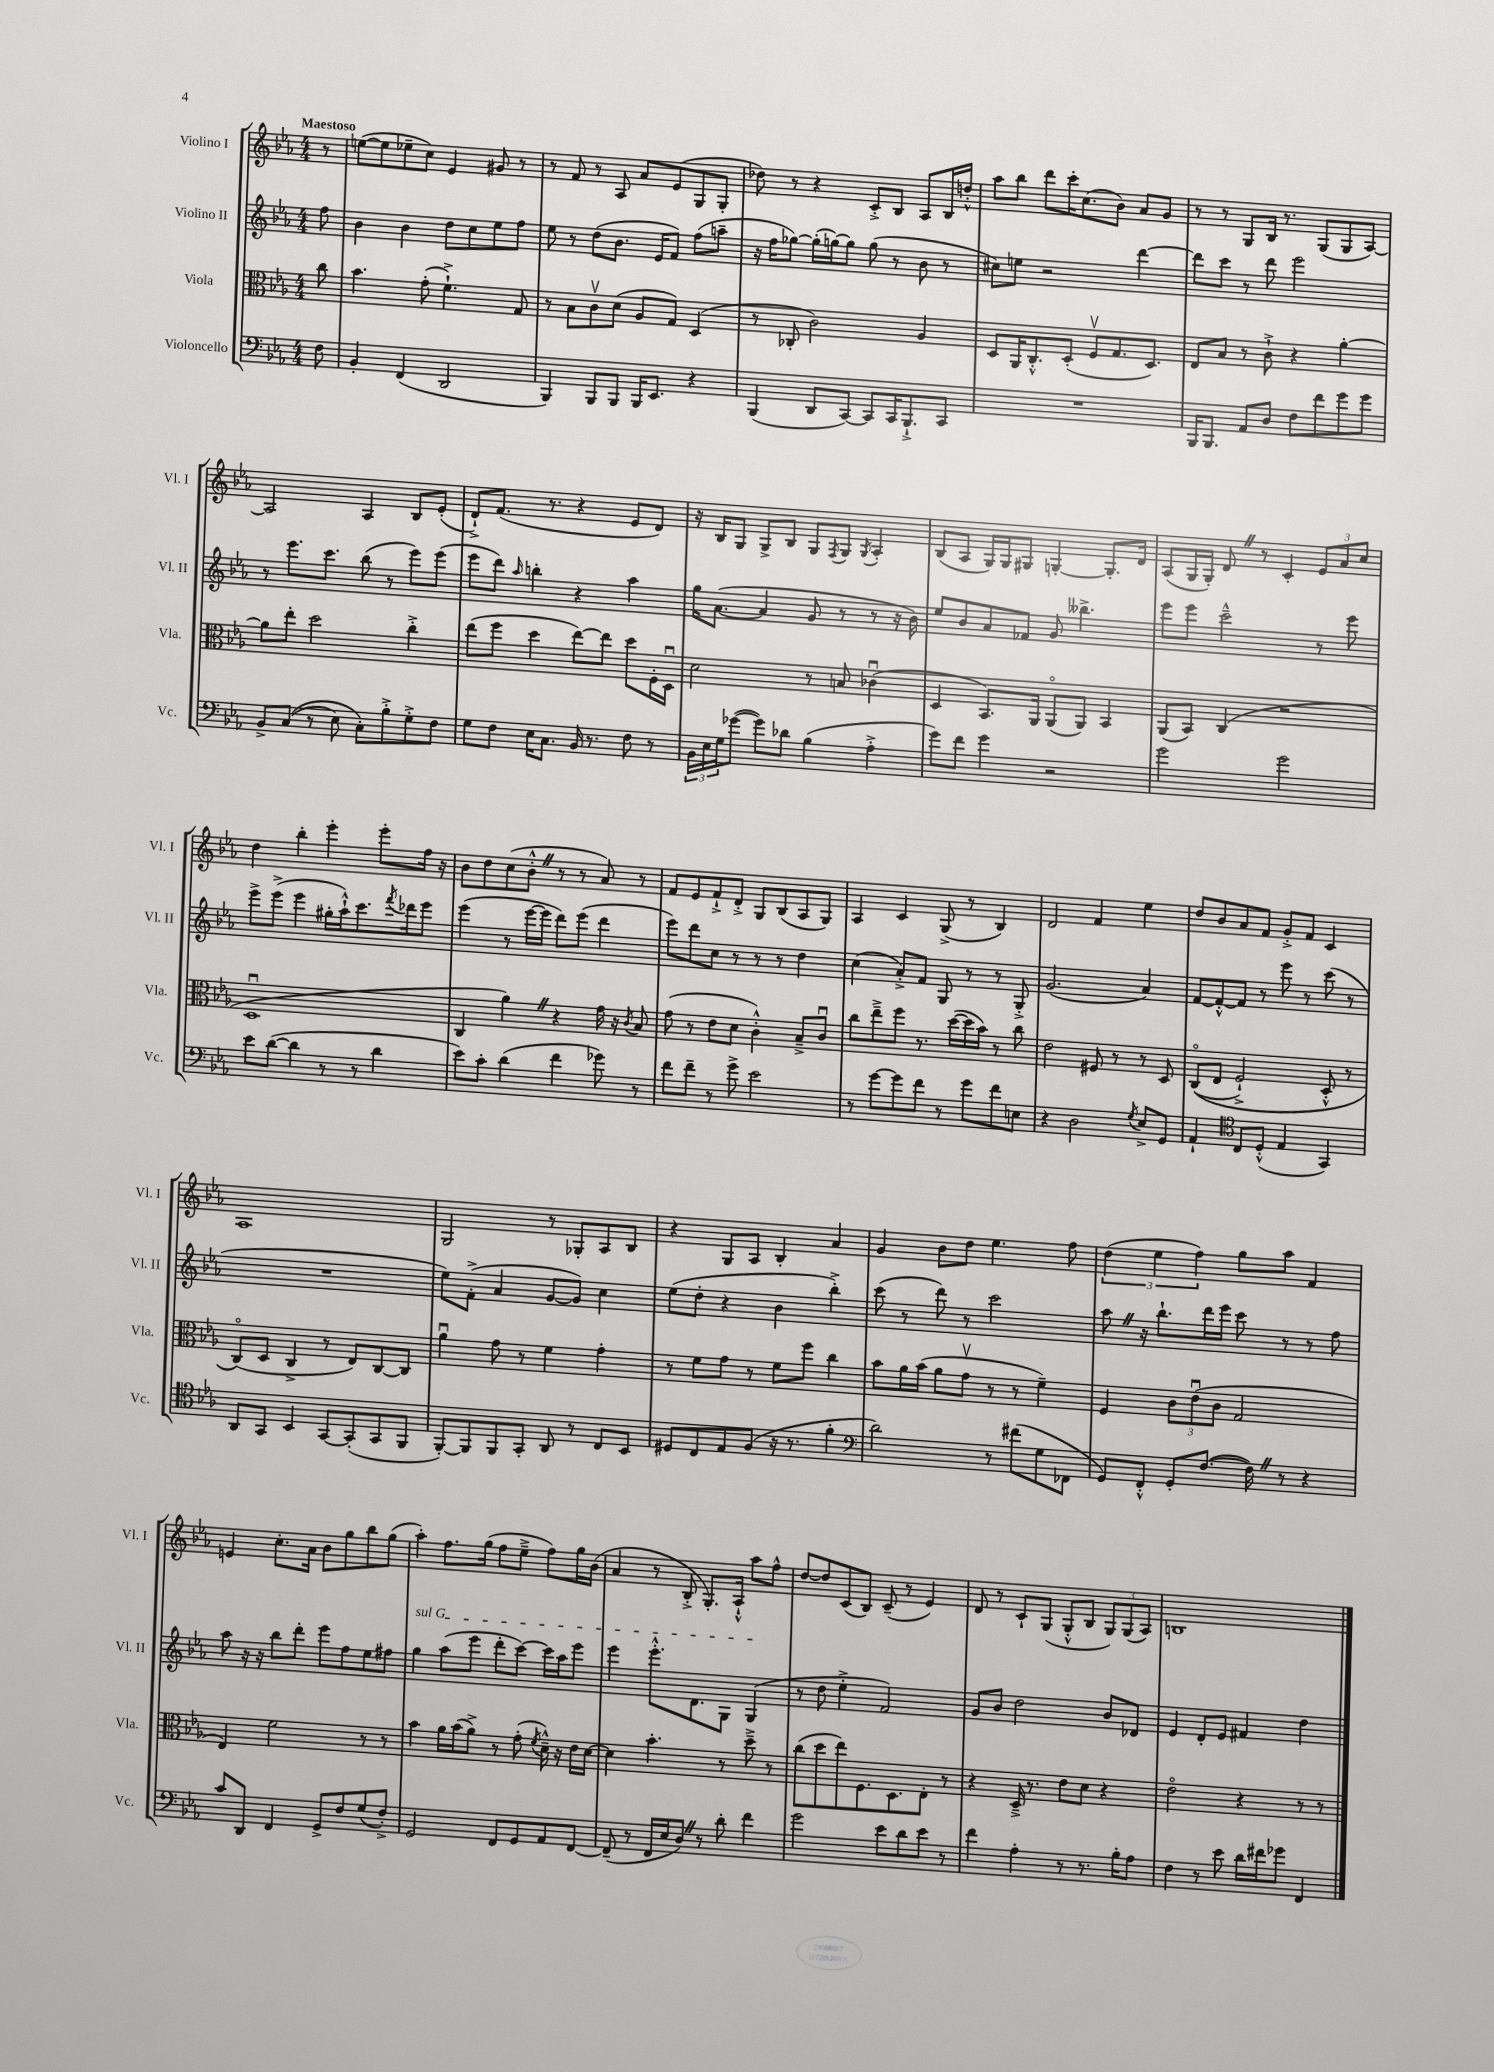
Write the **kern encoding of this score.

**kern	**kern	**kern	**kern
*staff4	*staff3	*staff2	*staff1
*clefF4	*clefC3	*clefG2	*clefG2
*k[b-e-a-]	*k[b-e-a-]	*k[b-e-a-]	*k[b-e-a-]
*M4/4	*M4/4	*M4/4	*M4/4
8F\	8cc\	8ff\	8r
=	=	=	=
4BB-'/	4.b-\	4b-\	([8ee\L
.	.	.	8ee\]
(4FF/	.	4b-\	8ee-~\
.	(8g'\	.	8cc\J)
2DD/	4.f`^\)	8dd\L	4e-/
.	.	8cc\	.
.	.	8ee-\	8g#/
.	8G/	8ff\J	8r
=	=	=	=
4BBB-/)	8r	8ee-\	8r
.	8B-\L	8r	8f/
8BBB-/L	8cv\	(8dd\L	8r
8BBB-/J	(8d\J	8.b-\J	8A-/
16BBB-/LK	8A-/L	.	8a-/L
8.EE-/J	.	16e-/LK	.
.	8G/J)	8f/J)	(8e-/
4r	(4D/	(8ff\L	8G/
.	.	8aa~\J	8G'/J
=	=	=	=
(4BBB-/	8r	16r	8dd-\)
.	.	16ff\LK	.
.	8C-'/	[8gg-\J)	8r
8DD/L	2c\)	(16gg-'\]LL	4r
.	.	[16gg\J)	.
[8CC/J)	.	8gg\]J	.
8CC/]L	.	(8gg\	8c'^/L
16CC/K	.	8r	8B-/J
8.BBB-`^/	.	.	.
.	4A-/	8b-\	8A-/L
8CC/J	.	8r	16B-/L
.	.	.	16dd'^^/JJ
=	=	=	=
1r	8D/L	8cc#\L)	8aa-\L
.	16AA-/K	8ee\J	8bb-\J
.	8.C'^^/	.	.
.	.	2r	8ddd\L
.	(8D'/J	.	16ccc'\K
.	.	.	(8.cc\
.	8Fv/L	.	.
.	8.G/	.	8b-\J)
.	.	[4ddd\	8a-/L
.	8.D/J)	.	.
.	.	.	8g/J
=	=	=	=
16BBB-/LK	8E-/L	8ddd\]L	8r
8.BBB-/J	.	.	.
.	8B-/J	8ccc\J	8r
8AA-/L	8r	8r	8G/L
8D/J	8c`^\	8ddd\	16B-/Jk
.	.	.	8.r
8F\L	4r	2eee-\	.
8f\	.	.	(8G/L
8g\	[4a-'\	.	8G/
8g\J	.	.	[8A-/J)
=	=	=	=
8BB-^/L	8a-\]L	8r	2A-/]
&((8C/J	8ee-'\J	8.eee-\L	.
8r	2dd\	.	.
.	.	8.ccc\J	.
8E-\)	.	.	.
8C'\L&)	.	(8bb-\	4A-/
8B-'^\	.	8r	.
8G'^\	4cc'^\	8eee-\L)	8B-/L
8F\J	.	(8eee-\J	(8e-'/J
=	=	=	=
8G\L	(8ee-\L	8eee-\L	8d`^/L)
8F\J	8ff\J	8ddd\J)	(8.f/J
.	.	16qqaa-/	.
16E-\LK	4dd\	4bb'\	.
8.C\J	.	.	8.r
16BB-/	[8ee-\L)	4r	4r
8.r	.	.	.
.	8ee-\]J	.	.
8F\	8dd\L	4aa-\	8e-/L
8r	16F'\L	.	8d/J)
.	16Du\JJ	.	.
=	=	=	=
24BB-\LL	2d\	16gg\LK	16r
24E-\	.	.	.
.	.	([8.a-\J	16B-/LK
24G\J	.	.	.
([8g-\J	.	.	8G/J
8g-\]L)	.	4a-/]	8G^/L
8d-\J	.	.	8B-/J
(4B-\	8r	8g/	8G/L
.	.	.	8qF/
.	8B/	8r	8G/J
.	.	.	8qG/
4A-'^\	(4c-u\	8r	4A-'/
.	.	16r	.
.	.	16b-\)	.
=	=	=	=
8g\L)	4D/	8ee-/L	(8B-/L
8f\J	.	8b-/	8A-/J
4g\	8.BB-/L)	8a-/	16G/LL)
.	.	.	16G/J
.	.	8f-/J	8G#/J
.	16AA-/Jk	.	.
2r	(8AA-o/L	8g/	[4G'/
.	8AA-/J)	4.bb--^\	.
.	4BB-/	.	8.G'/]L
.	.	.	16d/Jk
=	=	=	=
2g\	(8AA-/L	8eee-\L	(8A-/L
.	8BB-/J)	8eee-\J	16G/L
.	.	.	16G'/JJ)
.	(4C/	2ccc~^^\	8d/
.	.	.	8r
2g\	2r	.	4c'/
.	.	8r	12e-/L
.	.	.	12a-/
.	.	8eee-\	.
.	.	.	12cc/J
=	=	=	=
8e-\L	1Du	8eee-^\L	4dd\
([8d\J	.	(8eee-^\J	.
4d\]	.	4eee-\	4bb-'\
8r	.	16gg#'\LL	4eee-'\
.	.	16aa-`^^\J)	.
8r	.	8.ccc\	.
4d\	.	.	8eee-'\L
.	.	8qfff/	.
.	.	16ddd-\k	.
.	.	8eee-\J	16ff\Jk
.	.	.	16r
=	=	=	=
8e-\L)	4C/	(4eee-\	8b-\L
8c'\J	.	.	8dd\
(4d\	4a-\)	8r	(8cc\
.	.	[16eee-\LL	8b-'^^\J
.	.	16eee-\]JJ	.
4f\	4r	8ddd\L)	8r
.	.	(8eee-\J	8r
8g-\)	16g\	4ddd\	8a-/)
.	16r	.	.
.	8qc/	.	.
8r	8B-/	.	8r
=	=	=	=
8f\L	(8g\	8eee-\L)	8f/L
8f~\J	8r	8ddd\	8e-/
8r	8e-\L	8cc\J	8f`^/
8g^\	8d\J	8r	8d'^/J
2e-\	4c'^^\)	8r	8G/L
.	.	8r	(8B-/
.	8B-~^/L	4dd\	8A-/
.	8cu/J	.	8G/J)
=	=	=	=
8r	8cc\L	(4cc\	4A-/
[8g\L	8ee-~^\	.	.
8g\]	8ff\J	8a-'^/L)	4c/
8f\J	8.r	8f/J	.
8r	.	8G/	(8G^/
.	([16dd\LL	.	.
8g\L	16dd\]	8r	8r
.	16b-\JJ)	.	.
8f\	8r	8r	4B-/)
8E\J	8cc\	8G'^/	.
=	=	=	=
4r	2e-\	(2.g/	2d/
2D\	.	.	.
.	8F#/	.	4f/
.	8r	.	.
8qG/	.	.	.
8E-^/L	8r	4a-/)	4ee-\
8GG/J	8D/	.	.
=	=	=	=
4AA-`/	&((8Co/L	[8f/L	8dd/L
.	8E-/J	8f'^^/_	8b-/
*clefC4	*	*	*
8C/L	2F`^/)	8f/]J	8a-/
(8D'^^/J	.	8r	8f/J
4E-/	.	8eee-\	8g'^/L
.	.	8r	8f/J
4GG/)	8D'^^/	(8ccc\	4c/
.	8r	8r	.
=	=	=	=
8AA-/L	(8Co/L&)	1r	1A-
8GG/J	8D/J	.	.
4BB-/	4C^/	.	.
[8GG/L	8r	.	.
(8GG'/]	8E-/L)	.	.
8GG/	[8C/	.	.
8FF/J	8C/]J	.	.
=	=	=	=
[8FF'/L)	4a-u\	8ee-\L)	2G/
8FF/]	.	(8f'^\J	.
8FF/	8g\	4a-/	.
8GG'/J	8r	.	.
8AA-/	4f\	[8g/L	8r
8r	.	8g/]J)	8G-'/L
8C/L	4g'\	4cc\	8A-/
8BB-/J	.	.	8B-/J
=	=	=	=
8D#/L	8r	(8ee-\L	4r
8C/	8f\L	8dd'\J	.
8E-/	8g\J	4r	8G/L
(8F/J	8r	.	8A-/J
16r	8f\L	4b-\	4B-'/
8.r	.	.	.
.	8ff\J	.	.
4f'\	4cc\	4bb-'^\)	4a-/
=	=	=	=
*clefF4	*	*	*
2d\)	8b-\L	(8ccc\	4g/
.	16a-\L	8r	.
.	(16b-\JJ	.	.
.	8a-\L	8ddd\)	8b-\L
.	8gv\J	8r	8dd\J
8r	8r	2ccc\	4.ee-\
(8f#\L	8r	.	.
8G\	4f~\)	.	.
8FF-\J	.	.	8ff\
=	=	=	=
8GG/L)	4F/	8aa-\	(6dd\
8FF'^^/J	.	16r	.
.	.	.	6ee-\
.	.	8.bb-`\L	.
8GG'/L	12c\L	.	.
.	(12e-u\	.	6ff\)
([8.F/J	.	16ddd\L	.
.	12c\J	.	.
.	.	16eee-\JJ	.
.	2G/	8ccc\	8gg\L
16F\])	.	.	.
8r	.	8r	8aa-\J
4r	.	8r	4f/
.	.	8ff\	.
=	=	=	=
8c/L	4E-/)	8aa-\	4e/
8DD/J	.	16r	.
.	.	16r	.
4FF/	2f\	8bb-\L	8.cc'\L
.	.	8ddd'\J	.
.	.	.	16a-\Jk
8GG^/L	.	8eee-\L	8b-\L
8F/	.	8ff\	8gg\
(8G/	8r	8ee-\	8bb-\
8F'^/J)	8r	8ff#\J	(8gg\J
=	=	=	=
2GG/	4b-\	4gg\	4aa-'\)
.	16a-\LL	(8aa-\L	8.ff\L
.	(16b-\J	.	.
.	8a-^\J)	8eee-\J	.
.	.	.	(16gg\Jk
8FF/L	8r	8ddd'\L	8ff\L
8GG/	(8g'\	[8ccc\J)	8ee-~^\J
.	8qf/	.	.
8AA-/	16d~^^\)	16ccc\]LL	8ff\L)
.	16r	16aa-\J	.
[8FF/J	16e-\LL	8eee-\J	16gg\L
.	[16d\JJ	.	(16b-\JJ
=	=	=	=
(8FF~/]	4d\]	4eee-\	4a-/
8r	.	.	.
16FF/LL	4.b-'\	8.eee-'^^\L	8r
16E-/J	.	.	.
8D/J)	.	.	8B-'^/
.	.	8.d\	.
8r	.	.	8.G'/L)
8d'\	8r	8G\J	.
.	.	.	16A-`^^/Jk
4f\	8dd~^\	(4G/	8aa-\L
.	8r	.	8ff^^\J
=	=	=	=
2g\	(8cc\L	8r	[8dd/L
.	8dd\	8dd\	8dd/]
.	8ee-\)	4ee-'^\	(8c/
.	8.F\	.	8B-/J)
8e-\L	.	2f/)	(8c~/
.	8.D\	.	.
8d\	.	.	8r
8e-\J	8E-'\J	.	4e-/)
8r	8r	.	.
=	=	=	=
4f\	4r	8g/L	8d/
.	.	8b-/J	8r
4A-'\	16D~^/	2dd\	8c`/L
.	8.r	.	.
.	.	.	(8G/J
8r	8e-\L	.	8G'^^/L
8.r	8d\J	.	8B-/J
.	4r	8b-/L	12G/L)
16B-'\LK	.	.	.
.	.	.	(12G/
8A-\J	.	8d-/J	.
.	.	.	12A-/J)
=	=	=	=
4F\	2e-o\	4e-/	1B
8r	.	8d'/L	.
8e-\	.	8e-/J	.
16d\LL	4r	4f#/	.
16f#\J	.	.	.
8g-\J	.	.	.
4FF/	8r	4dd\	.
.	8r	.	.
==	==	==	==
*-	*-	*-	*-
